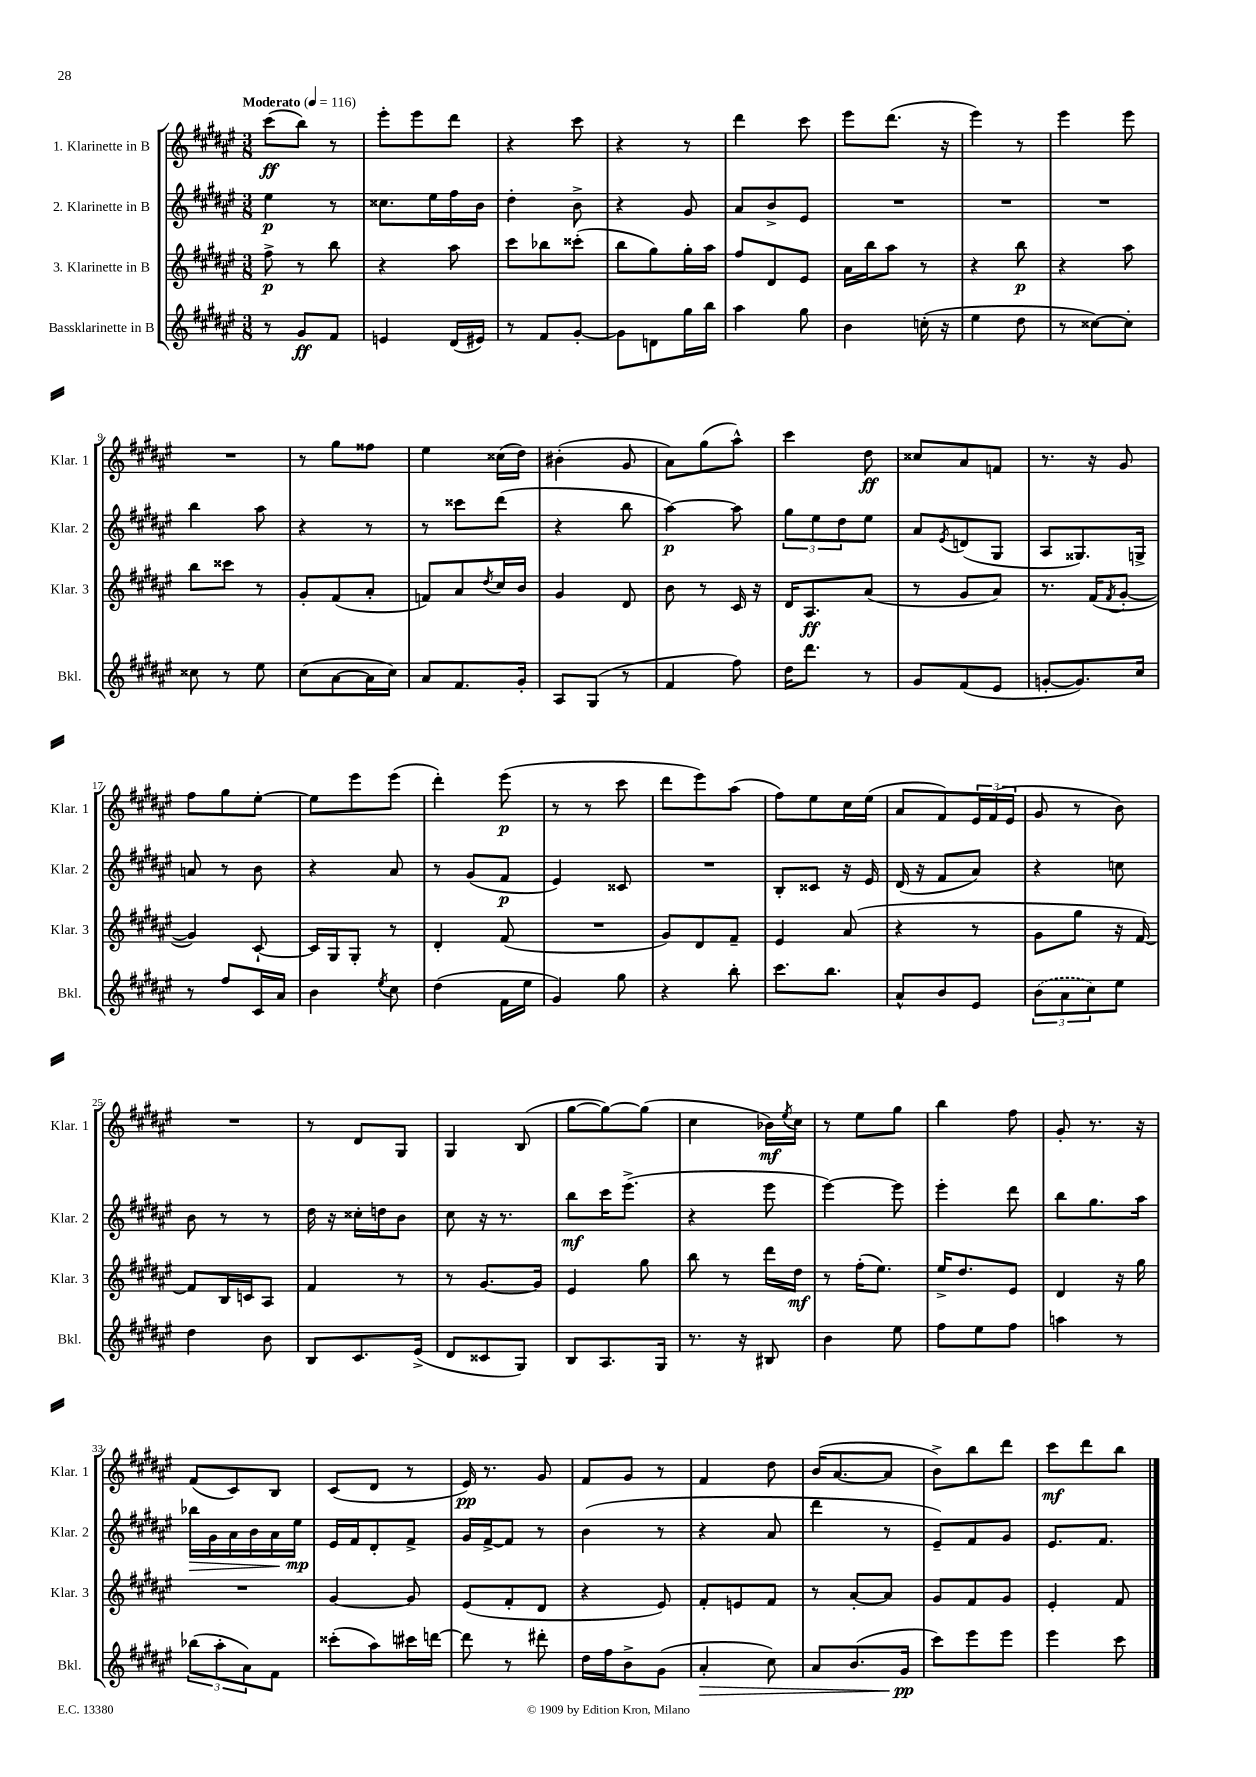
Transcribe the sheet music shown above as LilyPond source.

<<
\new StaffGroup <<
\new Staff = "s0" \with { instrumentName = "1. Klarinette in B" shortInstrumentName = "Klar. 1" } {
    \clef treble \key fis \major \numericTimeSignature \time 3/8 \tempo "Moderato" 4 = 116
    cis'''8\ff( b''8) r8 |
    eis'''8-. eis'''8 dis'''8 |
    r4 cis'''8 |
    r4 r8 |
    dis'''4 cis'''8 |
    eis'''8 dis'''8.( r16 |
    eis'''4) r8 |
    eis'''4 eis'''8 |
    R4. |
    r8 gis''8 fisis''8 |
    eis''4 cisis''16( dis''16) |
    bis'4-.( gis'8 |
    ais'8) gis''8( ais''8-^) |
    cis'''4 dis''8\ff |
    cisis''8 ais'8 f'8 |
    r8. r16 gis'8 |
    fis''8 gis''8 eis''8~-. |
    eis''8 eis'''8 eis'''8( |
    dis'''4-.) eis'''8\p( |
    r8 r8 cis'''8 |
    dis'''8 eis'''8) ais''8( |
    fis''8) eis''8 cis''16 eis''16( |
    ais'8 fis'8) \tuplet 3/2 { eis'16 fis'16( eis'16 } |
    gis'8 r8 b'8) |
    R4. |
    r8 dis'8 gis8 |
    gis4 b8( |
    gis''8~ gis''8~) gis''8( |
    cis''4 bes'16\mf) \acciaccatura { eis''8 } cis''16 |
    r8 eis''8 gis''8 |
    b''4 fis''8 |
    gis'8-. r8. r16 |
    fis'8( cis'8) b8 |
    cis'8( dis'8 r8 |
    eis'16\pp) r8. gis'8 |
    fis'8 gis'8 r8 |
    fis'4 dis''8 |
    b'16( ais'8.~ ais'8 |
    b'8->) b''8 dis'''8 |
    cis'''8\mf dis'''8 b''8 \bar "|." |
}
\new Staff = "s1" \with { instrumentName = "2. Klarinette in B" shortInstrumentName = "Klar. 2" } {
    \clef treble \key fis \major \numericTimeSignature \time 3/8
    eis''4\p r8 |
    cisis''8. eis''16 fis''16 b'16 |
    dis''4-. b'8-> |
    r4 gis'8 |
    ais'8 b'8-> eis'8 |
    R4. |
    R4. |
    R4. |
    b''4 ais''8 |
    r4 r8 |
    r8 cisis'''8 dis'''8( |
    r4 b''8 |
    ais''4~\p) ais''8 |
    \tuplet 3/2 { gis''8 eis''8 dis''8 } eis''8 |
    ais'8 \acciaccatura { eis'8 } d'8( gis8 |
    ais8 gisis8.) g16-> |
    a'8 r8 b'8 |
    r4 ais'8 |
    r8 gis'8( fis'8\p |
    eis'4) cisis'8 |
    R4. |
    b8-. cisis'8 r16 eis'16 |
    dis'16( r16 fis'8 ais'8) |
    r4 c''8 |
    b'8 r8 r8 |
    dis''16 r16 cisis''16-. d''16 b'8 |
    cis''8 r16 r8. |
    b''8\mf cis'''16 eis'''8.->( |
    r4 eis'''8 |
    eis'''4~) eis'''8 |
    eis'''4-. dis'''8 |
    b''8 gis''8. ais''16 |
    bes''16\> gis'16 ais'16 b'16 ais'16\! eis''16\mp |
    eis'16 fis'16 dis'8-. fis'8-> |
    gis'16 fis'16~-> fis'8 r8 |
    b'4( r8 |
    r4 ais'8 |
    dis'''4 r8 |
    eis'8--) fis'8 gis'8 |
    eis'8. fis'8. \bar "|." |
}
\new Staff = "s2" \with { instrumentName = "3. Klarinette in B" shortInstrumentName = "Klar. 3" } {
    \clef treble \key fis \major \numericTimeSignature \time 3/8
    fis''8->\p r8 b''8 |
    r4 ais''8 |
    cis'''8 bes''8 cisis'''8-.( |
    b''8 gis''8) gis''16-. ais''16 |
    fis''8 dis'8 eis'8 |
    ais'16 b''16 ais''8 r8 |
    r4 b''8\p |
    r4 ais''8 |
    b''8 cisis'''8 r8 |
    gis'8-. fis'8( ais'8-. |
    f'8) ais'8 \acciaccatura { dis''8 } cis''16 b'16 |
    gis'4 dis'8 |
    b'8 r8 cis'16 r16 |
    dis'16 ais8.\ff ais'8( |
    r8 gis'8 ais'8) |
    r8. fis'16( \acciaccatura { fis'8 } gis'8~-. |
    gis'4) cis'8~-! |
    cis'16 gis16 gis8-. r8 |
    dis'4-. fis'8( |
    R4. |
    gis'8) dis'8 fis'8-- |
    eis'4 ais'8( |
    r4 r8 |
    gis'8 gis''8 r16 fis'16~) |
    fis'8 b16 c'16 ais8 |
    fis'4 r8 |
    r8 gis'8.~ gis'16 |
    eis'4 gis''8 |
    b''8 r8 dis'''16 dis''16\mf |
    r8 fis''16-.( eis''8.) |
    eis''16-> dis''8. eis'8 |
    dis'4 r16 gis''16 |
    R4. |
    gis'4~ gis'8 |
    eis'8( fis'8-. dis'8 |
    r4 eis'8) |
    fis'8-. e'8 fis'8 |
    r8 ais'8~-. ais'8 |
    gis'8 fis'8 gis'8 |
    eis'4-. fis'8 \bar "|." |
}
\new Staff = "s3" \with { instrumentName = "Bassklarinette in B" shortInstrumentName = "Bkl." } {
    \clef treble \key fis \major \numericTimeSignature \time 3/8
    r8 gis'8\ff fis'8 |
    e'4 dis'16( eis'16) |
    r8 fis'8 gis'8~-. |
    gis'8 d'8 gis''16 b''16 |
    ais''4 gis''8 |
    b'4 c''16-.( r16 |
    eis''4 dis''8 |
    r8 cisis''8~) cisis''8-. |
    cisis''8 r8 eis''8 |
    cis''8( ais'8~ ais'16 cis''16) |
    ais'8 fis'8. gis'16-. |
    ais8 gis8( r8 |
    fis'4 fis''8) |
    dis''16 dis'''8. r8 |
    gis'8 fis'8( eis'8 |
    g'8~-. g'8.) cis''16 |
    r8 fis''8 cis'16 ais'16 |
    b'4 \acciaccatura { eis''8 } cis''8 |
    dis''4( fis'16 eis''16 |
    gis'4) gis''8 |
    r4 b''8-. |
    cis'''8. b''8. |
    ais'8-^ b'8 eis'8 |
    \tuplet 3/2 { \once \slurDashed b'8( ais'8 cis''8) } eis''8 |
    dis''4 b'8 |
    b8 cis'8. eis'16->( |
    dis'8 cisis'8 gis8) |
    b8 ais8. gis16 |
    r8. r16 bis8 |
    b'4 eis''8 |
    fis''8 eis''8 fis''8 |
    a''4 r8 |
    \tuplet 3/2 { bes''8( ais''8-. ais'8) } fis'8 |
    cisis'''8-.( ais''8) cis'''16 d'''16~ |
    d'''8 r8 dis'''8-. |
    dis''16 fis''16 b'8-> gis'8( |
    ais'4-.\> cis''8) |
    ais'8 b'8.( gis'16\pp\! |
    cis'''8) eis'''8 eis'''8 |
    eis'''4 cis'''8 \bar "|." |
}
>>
>>
